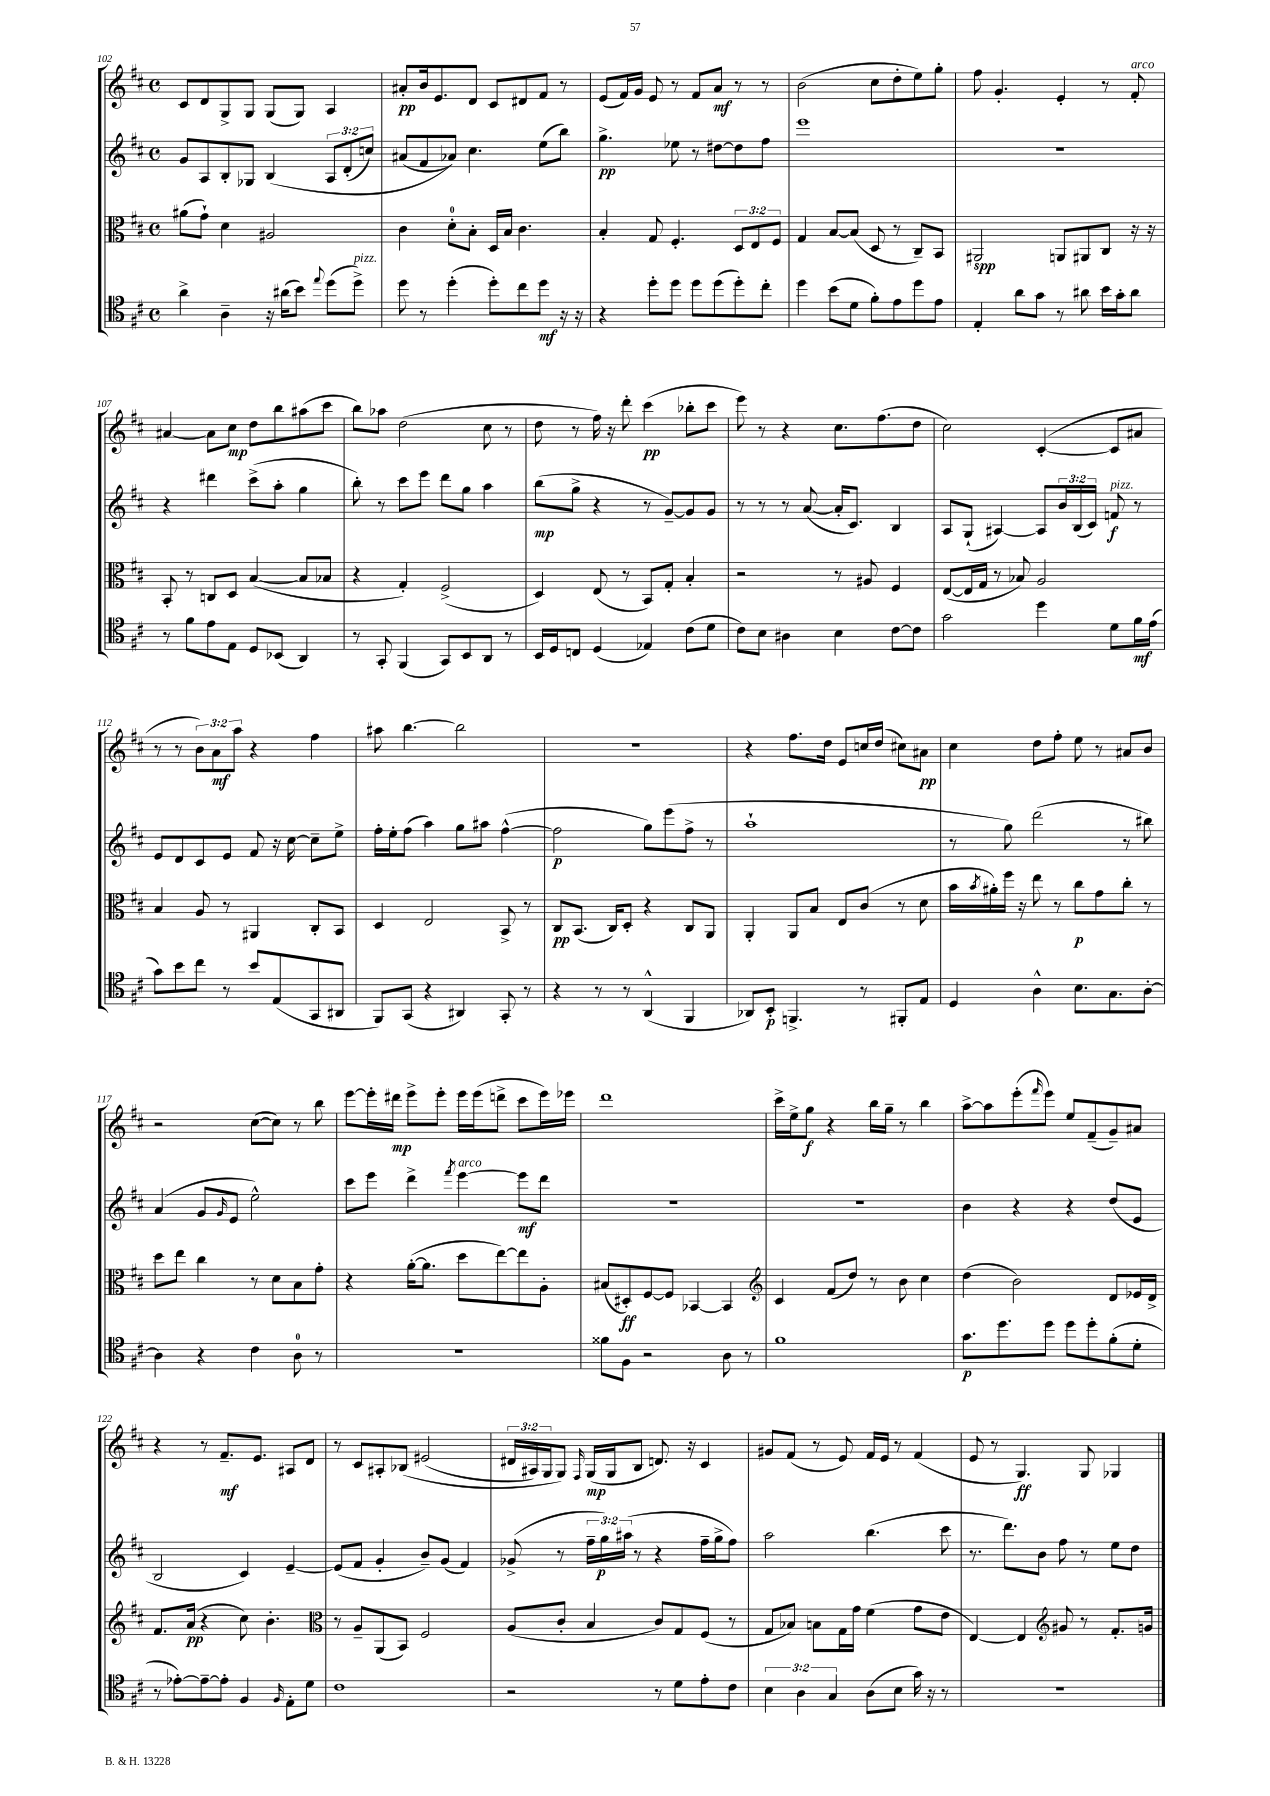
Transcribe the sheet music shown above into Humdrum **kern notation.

**kern	**dynam	**kern	**dynam	**kern	**dynam	**kern	**dynam
*part4	*part4	*part3	*part3	*part2	*part2	*part1	*part1
*staff4	*staff4	*staff3	*staff3	*staff2	*staff2	*staff1	*staff1
*clefC4	*	*clefC3	*	*clefG2	*	*clefG2	*
*k[f#c#]	*	*k[f#c#]	*	*k[f#c#]	*	*k[f#c#]	*
*M4/4	*	*M4/4	*	*M4/4	*	*M4/4	*
*met(c)	*	*met(c)	*	*met(c)	*	*met(c)	*
=102	=102	=102	=102	=102	=102	=102	=102
4a^\	.	(8a#X\L	.	8g/L	.	8c#/L	.
.	.	8g`\J)	.	8A/	.	8d/	.
4A~\	.	4d\	.	8B'/	.	8G^/	.
.	.	.	.	8G-X/J	.	8G/J	.
16r	.	2A#X/	.	(4B/	.	(8G/L	.
(16a#X\KL	.	.	.	.	.	.	.
8b\J)	.	.	.	.	.	8G/J)	.
8qqee/	.	.	.	.	.	.	.
(8dd\L	.	.	.	12A/L	.	4A/	.
.	.	.	.	(12d'/	.	.	.
!LO:TX:a:i:t=pizz.	!	!	!	!	!	!	!
8dd^\J)	.	.	.	.	.	.	.
.	.	.	.	12ccn/J)	.	.	.
=103	=103	=103	=103	=103	=103	=103	=103
8dd\	.	4c#\	.	(8a#X/L	.	8a#X'/L	pp
8r	.	.	.	8f#/	.	16b/k	.
.	.	.	.	.	.	8.e/	.
(4dd'\	.	8d'\L	.	8a-X/J))	.	.	.
.	.	8B'\J	.	4.cc#\	.	8d/J	.
8dd'\L)	.	16D/LL	.	.	.	8c#/L	.
.	.	16B/JJ	.	.	.	.	.
8cc#\	.	4.c#\	.	.	.	8d#X/	.
8dd\J	mf	.	.	(8ee\L	.	8f#/J	.
16r	.	.	.	8bb\J)	.	8r	.
16r	.	.	.	.	.	.	.
=104	=104	=104	=104	=104	=104	=104	=104
4r	.	4B'/	.	4.gg^\	pp	(8e/L	.
.	.	.	.	.	.	16f#/L)	.
.	.	.	.	.	.	16g/JJ	.
8dd'\L	.	8G/	.	.	.	8e/	.
8dd\J	.	4.F#'/	.	8ee-X\	.	8r	.
8dd\L	.	.	.	8r	.	8f#/L	.
(8dd\	.	.	.	[8dd#X\L	.	8a/J	mf
8dd'\)	.	12D/L	.	8dd#\]	.	8r	.
.	.	12E/	.	.	.	.	.
8cc#'\J	.	.	.	8ff#\J	.	8r	.
.	.	12F#/J	.	.	.	.	.
=105	=105	=105	=105	=105	=105	=105	=105
4dd\	.	4G/	.	1eee	.	(2b\	.
(8b\L	.	[8B/L	.	.	.	.	.
8d\J	.	(8B/J]	.	.	.	.	.
8f#'\L)	.	8D/	.	.	.	8cc#\L	.
8e\	.	8r	.	.	.	8dd'\	.
8dd\	.	8C#~/L)	.	.	.	8ee\)	.
8e\J	.	8BB/J	.	.	.	8gg'\J	.
=106	=106	=106	=106	=106	=106	=106	=106
4E'/	.	2AA#X/	spp	1r	.	8ff#\	.
.	.	.	.	.	.	4.g'/	.
8a\L	.	.	.	.	.	.	.
8g\J	.	.	.	.	.	.	.
8r	.	8AAn/L	.	.	.	4e'/	.
8a#X\	.	8AA#X/	.	.	.	.	.
16b\LL	.	8C#/J	.	.	.	8r	.
16g'\J	.	.	.	.	.	.	.
!	!	!	!	!	!	!LO:TX:a:i:t=arco	!
8a#\J	.	16r	.	.	.	8f#'/	.
.	.	16r	.	.	.	.	.
!!LO:LB:g=z
=107	=107	=107	=107	=107	=107	=107	=107
8r	.	8BB'/	.	4r	.	[4a#X/	.
8f#\L	.	8r	.	.	.	.	.
8e\	.	8Cn/L	.	4ddd#X\	.	8a#\L]	.
8E\J	.	8D/J	.	.	.	8cc#\J	mp
8D/L	.	([4B/	.	(8ccc#^\L	.	8dd\L	.
(8BB-X/J	.	.	.	8aa'\J	.	8bb\	.
4AA/)	.	8B/L]	.	4gg\	.	(8aa#X\	.
.	.	8B-X/J	.	.	.	8ccc#\J	.
=108	=108	=108	=108	=108	=108	=108	=108
8r	.	4r	.	8bb'\)	.	8bb\L)	.
8GG'/	.	.	.	8r	.	8aa-X\J	.
(4FF#/	.	4G'/)	.	8ccc#\L	.	(2dd\	.
.	.	.	.	8eee\J	.	.	.
8GG/L)	.	(2F#^/	.	8ddd\L	.	.	.
8BB/	.	.	.	8gg\J	.	.	.
8AA/J	.	.	.	4aa\	.	8cc#\	.
8r	.	.	.	.	.	8r	.
=109	=109	=109	=109	=109	=109	=109	=109
16BB/LL	.	4D/)	.	(8bb\L	mp	8dd\	.
16D/J	.	.	.	.	.	.	.
8Cn/J	.	.	.	8gg^\J	.	8r	.
(4D/	.	(8E/	.	4r	.	16ff#\)	.
.	.	.	.	.	.	16r	.
.	.	8r	.	.	.	8ddd'\	.
4E-X/)	.	8BB/L)	.	8r	.	(4ccc#\	pp
.	.	8G'/J	.	[8g~/L)	.	.	.
(8c#\L	.	4B'/	.	8g/]	.	8bb-X'\L	.
8d\J	.	.	.	8g/J	.	8ccc#\J	.
=110	=110	=110	=110	=110	=110	=110	=110
8c#\L)	.	2r	.	8r	.	8eee\)	.
8B\J	.	.	.	8r	.	8r	.
4A#X\	.	.	.	8r	.	4r	.
.	.	.	.	([8a/	.	.	.
4B\	.	8r	.	16a'/KL]	.	8.cc#\L	.
.	.	.	.	8.c#/J)	.	.	.
.	.	8A#X/	.	.	.	.	.
.	.	.	.	.	.	(8.ff#\	.
[8c#\L	.	4F#/	.	4B/	.	.	.
8c#\J]	.	.	.	.	.	8dd\J	.
=111	=111	=111	=111	=111	=111	=111	=111
2g\	.	([8E/L	.	8A/L	.	2cc#\)	.
.	.	16E/L]	.	(8G`/J	.	.	.
.	.	16G/JJ	.	.	.	.	.
.	.	8r	.	[4A#X/)	.	.	.
.	.	8B-X/)	.	.	.	.	.
4dd\	.	2A/	.	8A#/L]	.	([4c#'/	.
.	.	.	.	24b/L	.	.	.
.	.	.	.	(24B/	.	.	.
.	.	.	.	24c#/JJ)	.	.	.
!	!	!	!	!LO:TX:a:i:t=pizz.	!	!	!
8d\L	.	.	.	8fn/	f	8c#/L]	.
16f#\L	mf	.	.	8r	.	8a#X/J	.
(16e\JJ	.	.	.	.	.	.	.
!!LO:LB:g=z
=112	=112	=112	=112	=112	=112	=112	=112
8g\L)	.	4B/	.	8e/L	.	8r	.
8b\	.	.	.	8d/	.	8r	.
8cc#\J	.	8A/	.	8c#/	.	12b\L)	.
.	.	.	.	.	.	12a\	mf
8r	.	8r	.	8e/J	.	.	.
.	.	.	.	.	.	12aa\J	.
8b/L	.	4AA#X/	.	8f#/	.	4r	.
(8E/	.	.	.	16r	.	.	.
.	.	.	.	[16cc#\	.	.	.
8GG/	.	8C#'/L	.	8cc#~\L]	.	4ff#\	.
8AA#X/J	.	8BB/J	.	8ee^\J	.	.	.
=113	=113	=113	=113	=113	=113	=113	=113
8FF#/L)	.	4D/	.	16ff#'\LL	.	8aa#X\	.
.	.	.	.	16ee'\J	.	.	.
(8GG/J	.	.	.	(8ff#\J	.	[4.bb\	.
4r	.	2E/	.	4aa\)	.	.	.
4AA#X/)	.	.	.	8gg\L	.	2bb\]	.
.	.	.	.	8aa#X\J	.	.	.
8GG'/	.	8BB^/	.	([4ff#^^\	.	.	.
8r	.	8r	.	.	.	.	.
=114	=114	=114	=114	=114	=114	=114	=114
4r	.	8C#/L	pp	2ff#\]	p	1r	.
.	.	(8.BB/J	.	.	.	.	.
8r	.	.	.	.	.	.	.
.	.	16C#/KL)	.	.	.	.	.
8r	.	8D'/J	.	.	.	.	.
(4AA^^/	.	4r	.	8gg\L)	.	.	.
.	.	.	.	(8eee\	.	.	.
4FF#/	.	8C#/L	.	8ff#^\J	.	.	.
.	.	8AA/J	.	8r	.	.	.
=115	=115	=115	=115	=115	=115	=115	=115
8AA-X/L)	.	4AA'/	.	1aa`	.	4r	.
8BB'/J	p	.	.	.	.	.	.
4.FFn^/	.	8AA/L	.	.	.	8.ff#\L	.
.	.	8B/J	.	.	.	.	.
.	.	.	.	.	.	16dd\Jk	.
.	.	8E/L	.	.	.	8e/L	.
8r	.	(8c#/J	.	.	.	16ccn/L	.
.	.	.	.	.	.	(16dd/JJ	.
8FF#X'/L	.	8r	.	.	.	8cc#X\L)	.
8E/J	.	8d\	.	.	.	8a#X\J	pp
=116	=116	=116	=116	=116	=116	=116	=116
4D/	.	16b\LL	.	8r	.	4cc#\	.
.	.	8qb/	.	.	.	.	.
.	.	16a#X'\)	.	.	.	.	.
.	.	16ff#\JJ	.	8gg\)	.	.	.
.	.	16r	.	.	.	.	.
4A^^\	.	8ee\	.	(2ddd\	.	8dd\L	.
.	.	8r	.	.	.	8ff#'\J	.
8.B\L	.	8cc#\L	p	.	.	8ee\	.
.	.	8g\	.	.	.	8r	.
8.G\	.	.	.	.	.	.	.
.	.	8cc#'\J	.	8r	.	8a#X/L	.
[8A'\J	.	8r	.	8bb#X\)	.	8b/J	.
!!LO:LB:g=z
=117	=117	=117	=117	=117	=117	=117	=117
4A\]	.	8dd\L	.	(4a/	.	2r	.
.	.	8ee\J	.	.	.	.	.
4r	.	4cc#\	.	8g/L	.	.	.
.	.	.	.	16qqg/	.	.	.
.	.	.	.	8e/J	.	.	.
4c#\	.	8r	.	2ee^^\)	.	([8cc#\L	.
.	.	8d\L	.	.	.	8cc#\J])	.
8A\	.	8B\	.	.	.	8r	.
8r	.	8g'\J	.	.	.	8bb\	.
=118	=118	=118	=118	=118	=118	=118	=118
1r	.	4r	.	8ccc#\L	.	[8eee\L	.
.	.	.	.	8eee\J	.	16eee'\L]	.
.	.	.	.	.	.	16ddd#X\JJ	mp
.	.	([16a'\KL	.	4ddd^\	.	8eee^\L	.
.	.	8.a\J]	.	.	.	.	.
.	.	.	.	.	.	8eee'\J	.
.	.	.	.	8qfff#/	.	.	.
!	!	!	!	!LO:TX:a:i:t=arco	!	!	!
.	.	8dd\L	.	[4eee\	.	16eee\LL	.
.	.	.	.	.	.	(16eee\J	.
.	.	[8ee\)	.	.	.	8dddn^\J	.
.	.	8ee\]	.	8eee\L]	mf	8ccc#\L	.
.	.	8A'\J	.	8ddd\J	.	16eee\L)	.
.	.	.	.	.	.	16eee-X\JJ	.
=119	=119	=119	=119	=119	=119	=119	=119
8f##X\L	.	(8B#X/L	.	1r	.	1ddd	.
8F#\J	.	8D#X'/)	ff	.	.	.	.
2r	.	[8F#/	.	.	.	.	.
.	.	8F#/J]	.	.	.	.	.
.	.	[4BB-X/	.	.	.	.	.
8A\	.	4BB-/]	.	.	.	.	.
8r	.	.	.	.	.	.	.
=120	=120	=120	=120	=120	=120	=120	=120
*	*	*clefG2	*	*	*	*	*
1f#	.	4c#/	.	1r	.	16ccc#^\LL	.
.	.	.	.	.	.	16ee^\J	.
.	.	.	.	.	.	8gg\J	f
.	.	(8f#/L	.	.	.	4r	.
.	.	8dd/J)	.	.	.	.	.
.	.	8r	.	.	.	16bb\LL	.
.	.	.	.	.	.	16gg~\JJ	.
.	.	8b\	.	.	.	8r	.
.	.	4cc#\	.	.	.	4bb\	.
=121	=121	=121	=121	=121	=121	=121	=121
8.g\L	p	(4dd\	.	4b\	.	[8aa^\L	.
.	.	.	.	.	.	8aa\]	.
8.dd\	.	.	.	.	.	.	.
.	.	2b\)	.	4r	.	(8eee'\	.
.	.	.	.	.	.	16qqfff#/	.
8dd\J	.	.	.	.	.	8eee\J)	.
8dd\L	.	.	.	4r	.	8ee/L	.
8dd'\	.	.	.	.	.	(8f#~/	.
(8f#'\	.	8d/L	.	(8dd/L	.	8g~/)	.
8d'\J	.	16e-X/L	.	8e/J	.	8a#X/J	.
.	.	16d^/JJ	.	.	.	.	.
!!LO:LB:g=z
=122	=122	=122	=122	=122	=122	=122	=122
8r	.	8.f#/L	.	2B/	.	4r	.
[8e-X'\L)	.	.	.	.	.	.	.
.	.	(16a/Jk	pp	.	.	.	.
8e-~\_	.	4r	.	.	.	8r	.
8e-'\J]	.	.	.	.	.	8.f#~/L	mf
4F#/	.	8cc#\)	.	4c#/)	.	.	.
.	.	.	.	.	.	8.e/J	.
.	.	4.b'\	.	.	.	.	.
16qqF#/	.	.	.	.	.	.	.
8E'\L	.	.	.	[4e~/	.	8A#X/L	.
8d\J	.	.	.	.	.	8d/J	.
=123	=123	=123	=123	=123	=123	=123	=123
*	*	*clefC3	*	*	*	*	*
1c#	.	8r	.	(8e/L]	.	8r	.
.	.	8A~/L	.	8f#/J	.	8c#/L	.
.	.	(8AA/	.	4g'/	.	8A#X'/	.
.	.	8BB/J)	.	.	.	(8B-X/J	.
.	.	2F#/	.	8b~/L)	.	(2e#X/	.
.	.	.	.	(8g/J	.	.	.
.	.	.	.	4f#/)	.	.	.
=124	=124	=124	=124	=124	=124	=124	=124
2r	.	(8A/L	.	(8g-X^/	.	24d#X/LL	.
.	.	.	.	.	.	24A#X/)	.
.	.	.	.	.	.	24G/J	.
.	.	8c#'/J	.	8r	.	8G/J)	.
.	.	.	.	.	.	16qqF#/	.
.	.	4B/	.	24ff#~\LL	.	(16G/LL	mp
.	.	.	.	24gg\)	p	.	.
.	.	.	.	.	.	16G/J	.
.	.	.	.	(24aa#X\JJ	.	.	.
.	.	.	.	8r	.	8B/J	.
8r	.	8c#/L)	.	4r	.	8.dn/)	.
8d\L	.	8G/	.	.	.	.	.
.	.	.	.	.	.	16r	.
8e'\	.	(8F#/J	.	16ff#~\LL	.	4c#/	.
.	.	.	.	16gg^\J	.	.	.
8c#\J	.	8r	.	8ff#\J)	.	.	.
=125	=125	=125	=125	=125	=125	=125	=125
6B\	.	8G/L	.	2aa\	.	8g#X/L	.
.	.	8B-X/J)	.	.	.	(8f#/J	.
6A\	.	.	.	.	.	.	.
.	.	8Bn\L	.	.	.	8r	.
6G/	.	.	.	.	.	.	.
.	.	16G\L	.	.	.	8e/)	.
.	.	16g\JJ	.	.	.	.	.
(8A\L	.	(4f#\	.	(4.bb\	.	16f#/LL	.
.	.	.	.	.	.	16e/JJ	.
8B\J	.	.	.	.	.	8r	.
16g\)	.	8g\L	.	.	.	(4f#/	.
16r	.	.	.	.	.	.	.
8r	.	8e\J	.	8ccc#\	.	.	.
=126	=126	=126	=126	=126	=126	=126	=126
1r	.	[4E/)	.	8.r	.	8e/	.
.	.	.	.	.	.	8r	.
.	.	.	.	8.ddd\L)	.	.	.
.	.	4E/]	.	.	.	4.G/)	ff
.	.	.	.	8b\J	.	.	.
*	*	*clefG2	*	*	*	*	*
.	.	8g#X/	.	8ff#\	.	.	.
.	.	8r	.	8r	.	8G/	.
.	.	8.f#'/L	.	8ee\L	.	4G-X/	.
.	.	.	.	8dd\J	.	.	.
.	.	16gn/Jk	.	.	.	.	.
==	==	==	==	==	==	==	==
*-	*-	*-	*-	*-	*-	*-	*-
